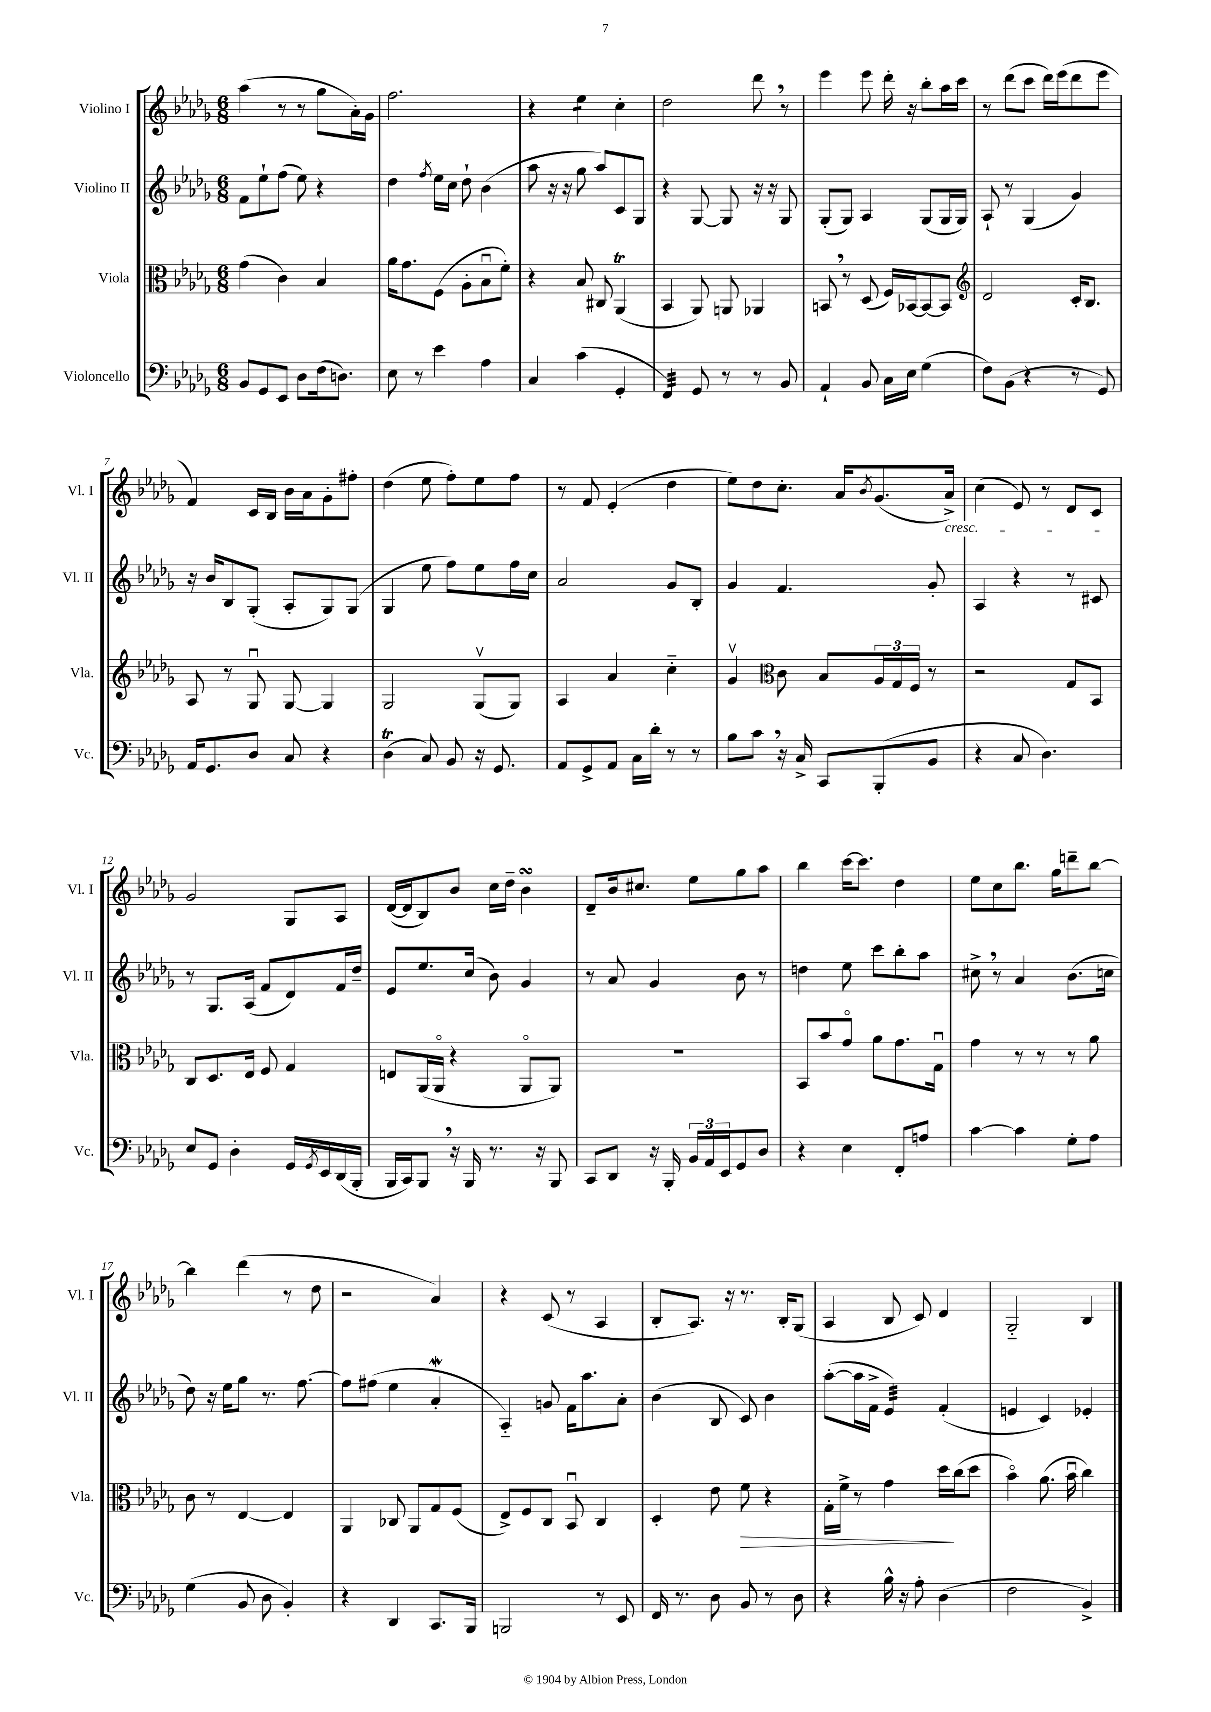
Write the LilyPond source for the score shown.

<<
\new StaffGroup <<
\new Staff = "s0" \with { instrumentName = "Violino I" shortInstrumentName = "Vl. I" } {
    \clef treble \key des \major \numericTimeSignature \time 6/8
    aes''4( r8 r8 ges''8 aes'16-.) ges'16 |
    f''2. |
    r4 ees''4:8 c''4-. |
    des''2 des'''8 \breathe r8 |
    ees'''4 ees'''8 des'''16-. r16 bes''8-. aes''16 c'''16 |
    r8 des'''8( c'''8 des'''16) ees'''16( des'''8 ees'''8 |
    f'4) c'16 bes16 bes'16 aes'16 ges'8-. fis''8-. |
    des''4( ees''8 f''8-.) ees''8 f''8 |
    r8 f'8 ees'4-.( des''4 |
    ees''8) des''8 c''8.-. aes'16 \acciaccatura { bes'8 } ges'8.( aes'16->\cresc) |
    c''4( ees'8) r8 des'8 c'8\! |
    ges'2 ges8 aes8 |
    des'16~( des'16 bes8) bes'8 c''16 des''16-- bes'4\turn |
    des'8-- bes'16 cis''8. ees''8 ges''8 aes''8 |
    bes''4 c'''16~ c'''8. des''4 |
    ees''8 c''8 bes''8. ges''16 d'''8-- bes''8~ |
    bes''4 des'''4( r8 des''8 |
    r2 aes'4) |
    r4 c'8( r8 aes4 |
    bes8-. aes8.) r16 r8. bes16-. ges8( |
    aes4 bes8 c'8) des'4 |
    ges2-_ bes4 \bar "|." |
}
\new Staff = "s1" \with { instrumentName = "Violino II" shortInstrumentName = "Vl. II" } {
    \clef treble \key des \major \numericTimeSignature \time 6/8
    f'8 ees''8-! f''8( ees''8) r4 |
    des''4 \acciaccatura { f''8 } ees''16 c''16 des''8-! bes'4( |
    aes''8 r16 r16 ges''8 aes''8) c'8 ges8 |
    r4 ges8~ ges8 r16 r16 ges8 |
    ges8-.( ges8) aes4 ges8( ges16 ges16) |
    aes8-! r8 ges4( ges'4) |
    r16 bes'16 bes8 ges8-.( aes8-. ges8) ges8( |
    ges4 ees''8 f''8) ees''8 f''16 c''16 |
    aes'2 ges'8 bes8-. |
    ges'4 f'4. ges'8-. |
    aes4 r4 r8 cis'8 |
    r8 ges8. aes16( f'8 des'8) f'16 des''16-- |
    ees'8 ees''8. c''16( bes'8) ges'4 |
    r8 aes'8 ges'4 bes'8 r8 |
    d''4 ees''8 c'''8 bes''8-. aes''8 |
    cis''8-> \breathe r8 aes'4 bes'8.( c''16 |
    des''8) r16 ees''16 ges''8 r8. f''8.~ |
    f''8 fis''8( ees''4 aes'4-.\mordent |
    aes4-_) g'8 f'16 aes''8. aes'8-. |
    bes'4( bes8 c'8) bes'4 |
    aes''8~-.( aes''16 f'16-> ees'4:32) f'4-.( |
    e'4 c'4) ees'4-. \bar "|." |
}
\new Staff = "s2" \with { instrumentName = "Viola" shortInstrumentName = "Vla." } {
    \clef alto \key des \major \numericTimeSignature \time 6/8
    ges'4( c'4) bes4 |
    aes'16 ges'8. f8( aes8-. bes8\downbow f'8-.) |
    r4 bes8 cis8 aes,4\trill( |
    bes,4 aes,8) a,8 aes,4 |
    b,8 \breathe r8 des8( f16) bes,16~ bes,8~ bes,8 |
    \clef treble des'2 c'16-. bes8. |
    aes8 r8 ges8\downbow ges8~ ges4 |
    ges2 ges8\upbow( ges8) |
    aes4 aes'4 c''4-_ |
    ges'4\upbow \clef alto c'8 bes8 \tuplet 3/2 { aes16 ges16 f16 } r8 |
    r2 ges8 bes,8 |
    c8 des8. ees16 f8 ges4 |
    e8 aes,16( aes,16\flageolet r4 aes,8\flageolet aes,8) |
    R2. |
    bes,8 bes'8 ges'8\flageolet aes'8 ges'8. ges16\downbow |
    ges'4 r8 r8 r8 aes'8 |
    c'8 r8 ees4~ ees4 |
    aes,4 ces8 aes,8 ges8 f8( |
    ees8->) f8 c8 bes,8\downbow c4 |
    des4-. ees'8 f'8\> r4 |
    ges16-. f'16-> r8 ges'4 des''16\! c''16( des''8 |
    bes'4\flageolet) aes'8.( bes'16\downbow c''4) \bar "|." |
}
\new Staff = "s3" \with { instrumentName = "Violoncello" shortInstrumentName = "Vc." } {
    \clef bass \key des \major \numericTimeSignature \time 6/8
    bes,8 ges,8 ees,8 des8 f16( d8.) |
    ees8 r8 ees'4 aes4 |
    c4 c'4( ges,4-. |
    f,4:32) ges,8 r8 r8 bes,8 |
    aes,4-! bes,8 c16 ees16 ges4( |
    f8) bes,8( r4 r8 ges,8) |
    aes,16 ges,8. des8 c8 r4 |
    des4\trill( c8) bes,8 r16 ges,8. |
    aes,8 ges,8-> aes,8 c16 des'16-. r8 r8 |
    bes8 c'8 \breathe r16 c16-> c,8 bes,,8-.( bes,8 |
    r4 c8 des4.) |
    ees8 ges,8 des4-. ges,16 \acciaccatura { ges,8 } ees,16 des,16( bes,,16-. |
    bes,,16 c,16) bes,,8 \breathe r16 bes,,16 r8. r16 bes,,8 |
    c,8 des,8 r16 bes,,16-. \tuplet 3/2 { bes,16 aes,16 ees,16 } ges,8 des8 |
    r4 ees4 f,8-. a8 |
    c'4~ c'4 ges8-. aes8 |
    ges4( bes,8 des8 bes,4-.) |
    r4 des,4 c,8. bes,,16 |
    b,,2 r8 ees,8 |
    f,16 r8. des8 bes,8 r8 des8 |
    r4 bes16-^ r16 aes8-. des4( |
    f2 bes,4->) \bar "|." |
}
>>
>>
